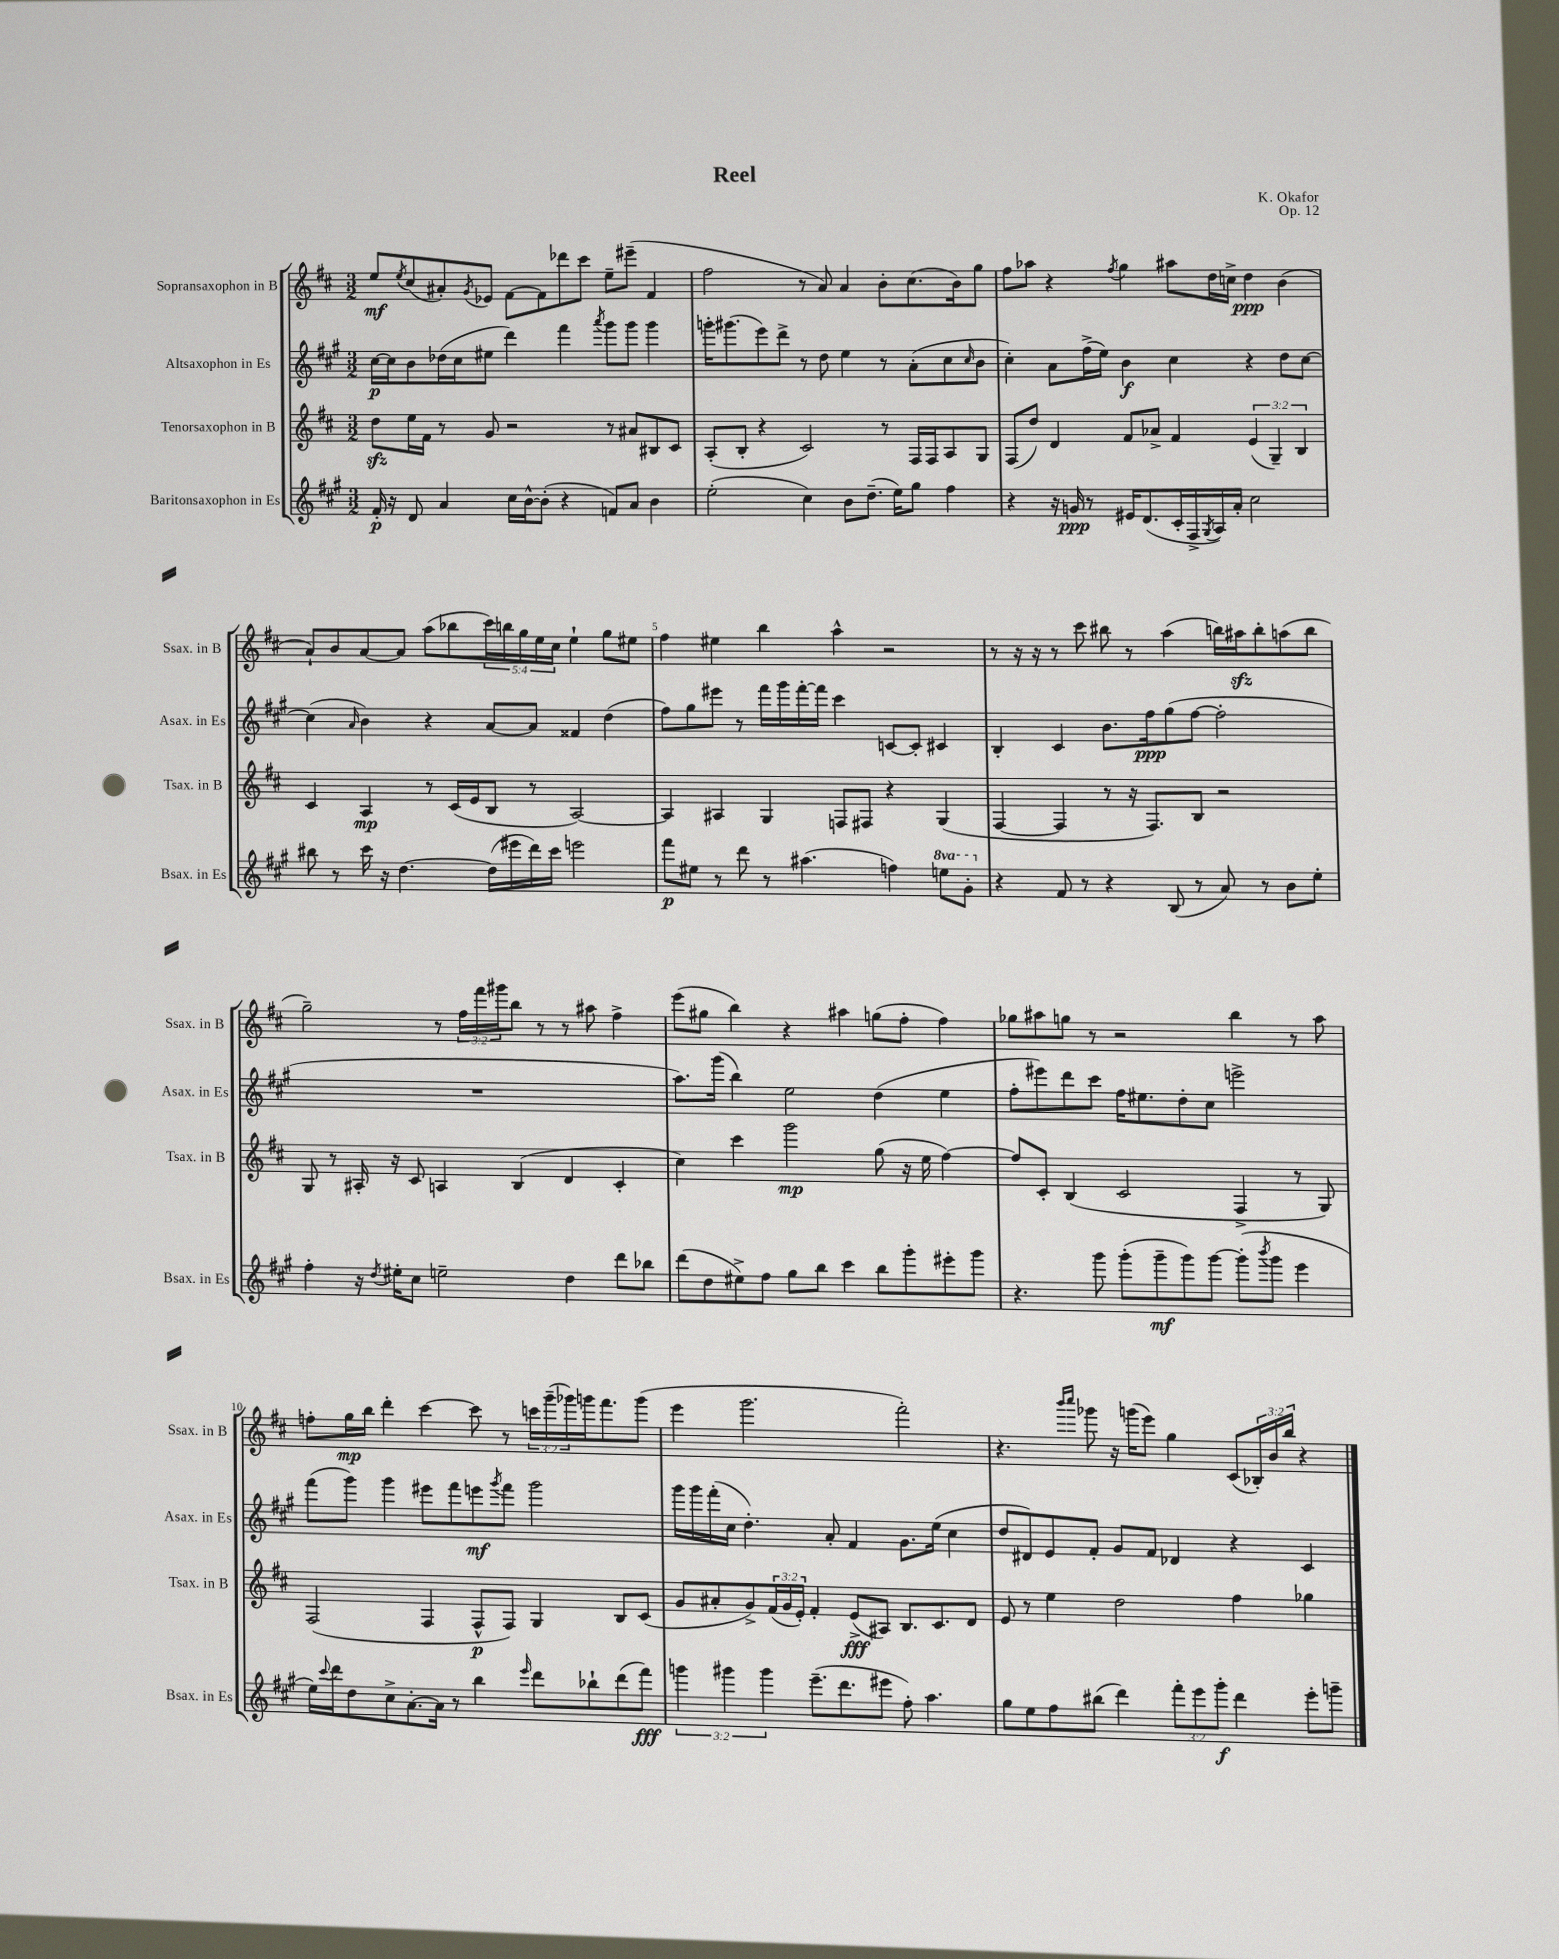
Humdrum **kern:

**kern	**dynam	**kern	**dynam	**kern	**dynam	**kern	**dynam
*part4	*part4	*part3	*part3	*part2	*part2	*part1	*part1
*staff4	*staff4	*staff3	*staff3	*staff2	*staff2	*staff1	*staff1
*I"Baritonsaxophon in Es	*	*I"Tenorsaxophon in B	*	*I"Altsaxophon in Es	*	*I"Sopransaxophon in B	*
*I'Bsax. in Es	*	*I'Tsax. in B	*	*I'Asax. in Es	*	*I'Ssax. in B	*
*clefG2	*	*clefG2	*	*clefG2	*	*clefG2	*
*k[f#c#g#]	*	*k[f#c#]	*	*k[f#c#g#]	*	*k[f#c#]	*
*M3/2	*	*M3/2	*	*M3/2	*	*M3/2	*
=1	=1	=1	=1	=1	=1	=1	=1
16f#'/	p	8ddzz\L	.	[16cc#\LL	p	8ee/L	mf
16r	.	.	.	16cc#\J]	.	.	.
.	.	.	.	.	.	8qee/	.
8d/	.	16ee\L	.	8b\	.	(8cc#/	.
.	.	16f#\JJ	.	.	.	.	.
4a/	.	8r	.	(16dd-X\L	.	8a#X'/)	.
.	.	.	.	16cc#\J	.	.	.
.	.	.	.	.	.	8qg/	.
.	.	8g/	.	8ee#X\J	.	8e-X/J	.
16cc#\LL	.	2r	.	4ddd\)	.	[8f#\L	.
[16b^^\J	.	.	.	.	.	.	.
(8b'\J]	.	.	.	.	.	8f#\]	.
4r	.	.	.	4fff#\	.	8ddd-X\	.
.	.	.	.	.	.	8ccc#\J	.
.	.	.	.	8qaaa/	.	.	.
8fn/L)	.	8r	.	8ggg#\L	.	8ee~\L	.
8a/J	.	8a#X/L	.	8ggg#\J	.	(8eee#X~\J	.
4b\	.	8B#X/	.	4ggg#\	.	4f#/	.
.	.	8c#/J	.	.	.	.	.
=2	=2	=2	=2	=2	=2	=2	=2
(2ee'\	.	(8A'/L	.	16gggn'\KL	.	2ff#\	.
.	.	.	.	(8.ggg#X\	.	.	.
.	.	8B'/J	.	.	.	.	.
.	.	4r	.	8eee\)	.	.	.
.	.	.	.	8ddd^\J	.	.	.
4cc#\)	.	2c#/)	.	8r	.	8r	.
.	.	.	.	8dd\	.	8a/)	.
8b\L	.	.	.	4ee\	.	4a/	.
(8.dd~\J	.	.	.	.	.	.	.
.	.	8r	.	8r	.	8b'\L	.
16ee\KL)	.	.	.	.	.	.	.
8gg#\J	.	16F#/LL	.	(8a'\L	.	(8.cc#\	.
.	.	16F#/J	.	.	.	.	.
4ff#\	.	8A/	.	8cc#\	.	.	.
.	.	.	.	.	.	16b\k)	.
.	.	.	.	16qqcc#/	.	.	.
.	.	8G/J	.	8b\J	.	8gg\J	.
=3	=3	=3	=3	=3	=3	=3	=3
4r	.	(8F#/L	.	4cc#'\)	.	8ff#\L	.
.	.	8dd/J)	.	.	.	8aa-X\J	.
16r	.	4d/	.	8a\L	.	4r	.
16gn/	ppp	.	.	.	.	.	.
8r	.	.	.	(16ff#^\L	.	.	.
.	.	.	.	16ee\JJ)	.	.	.
.	.	.	.	.	.	8qff#/	.
16e#X/KL	.	8f#/L	.	4b\	f	4gg\	.
(8.d/	.	.	.	.	.	.	.
.	.	8a-X^/J	.	.	.	.	.
16c#'/L	.	4f#/	.	4cc#\	.	8aa#X\L	.
16F#^/	.	.	.	.	.	.	.
8qG#/	.	.	.	.	.	.	.
16A/)	.	.	.	.	.	16dd\L	.
16a'/JJ	.	.	.	.	.	16ccn^\JJ	.
2cc#\	.	(6e/	.	4r	.	4dd\	ppp
.	.	6G~/)	.	.	.	.	.
.	.	.	.	8dd\L	.	(4b\	.
.	.	6B/	.	.	.	.	.
.	.	.	.	[8cc#\J	.	.	.
!!LO:LB:g=z
=4	=4	=4	=4	=4	=4	=4	=4
8bb#X\	.	4c#/	.	(4cc#\]	.	8a`/L)	.
8r	.	.	.	.	.	8b/	.
.	.	.	.	16qqa/	.	.	.
16ccc#\	.	4A/	mp	4b\)	.	[8a/	.
16r	.	.	.	.	.	.	.
[4.dd\	.	.	.	.	.	8a/J]	.
.	.	8r	.	4r	.	(8aa\L	.
.	.	(16c#/LL	.	.	.	8bb-X\	.
.	.	16e/J	.	.	.	.	.
(16dd\LL]	.	8B/J	.	[8a/L	.	20ccc#\L)	.
.	.	.	.	.	.	20bbn\	.
16eee#X\	.	.	.	.	.	.	.
.	.	.	.	.	.	20gg\	.
16ddd\)	.	8r	.	8a/J]	.	.	.
.	.	.	.	.	.	20ee\	.
16ccc#\JJ	.	.	.	.	.	.	.
.	.	.	.	.	.	20cc#\JJ	.
2eeen\	.	[2A/)	.	4f##X/	.	4ee`\	.
.	.	.	.	(4dd\	.	8gg\L	.
.	.	.	.	.	.	8ee#X\J	.
=5	=5	=5	=5	=5	=5	=5	=5
8fff#\L	p	4A/]	.	8ff#\L)	.	4ff#\	.
8ee#X\J	.	.	.	8gg#\	.	.	.
8r	.	4A#X/	.	8eee#X\J	.	4ee#X\	.
8ddd\	.	.	.	8r	.	.	.
8r	.	4G/	.	16fff#\LL	.	4bb\	.
.	.	.	.	16ggg#\	.	.	.
(4.aa#X\	.	.	.	[16fff#'\	.	.	.
.	.	.	.	16fff#\JJ]	.	.	.
.	.	8Fn/L	.	4ccc#\	.	4aa^^\	.
.	.	8F#X/J	.	.	.	.	.
4ffn\)	.	4r	.	[8cn/L	.	2r	.
.	.	.	.	8c'/J]	.	.	.
*8va	*	*	*	*	*	*	*
8eeen\L	.	(4G/	.	4c#X/	.	.	.
8gg#'\J	.	.	.	.	.	.	.
=6	=6	=6	=6	=6	=6	=6	=6
*X8va	*	*	*	*	*	*	*
4r	.	[4F#/	.	4B'/	.	8r	.
.	.	.	.	.	.	16r	.
.	.	.	.	.	.	16r	.
8f#/	.	4F#/]	.	4c#/	.	8r	.
8r	.	.	.	.	.	8ccc#\	.
4r	.	8r	.	8.b\L	.	8bb#X\	.
.	.	16r	.	.	.	8r	.
.	.	8.F#/L)	.	16ff#\k	ppp	.	.
(8B/	.	.	.	(8gg#\	.	(4aa\	.
8r	.	8B/J	.	[8ff#\J	.	.	.
8a/)	.	2r	.	2ff#'\]	.	16bbn\LL)	.
.	.	.	.	.	.	16aa#Xzz\J	.
8r	.	.	.	.	.	8bb'\	.
8b\L	.	.	.	.	.	(8aan\	.
8ee'\J	.	.	.	.	.	8bb\J	.
!!LO:LB:g=z
=7	=7	=7	=7	=7	=7	=7	=7
4ff#'\	.	8G/	.	1.r	.	2gg~\)	.
.	.	8r	.	.	.	.	.
16r	.	16A#X'/	.	.	.	.	.
8qdd/	.	.	.	.	.	.	.
16ee#X'\KL	.	16r	.	.	.	.	.
8cc#\J	.	8c#/	.	.	.	.	.
2een~\	.	4An/	.	.	.	8r	.
.	.	.	.	.	.	24ff#\LL	.
.	.	.	.	.	.	24fff#\	.
.	.	.	.	.	.	24ggg#X\J	.
.	.	(4B/	.	.	.	8bb\J	.
.	.	.	.	.	.	8r	.
4dd\	.	4d/	.	.	.	8r	.
.	.	.	.	.	.	8aa#X\	.
8ddd\L	.	4c#'/	.	.	.	4ff#^\	.
8bb-X\J	.	.	.	.	.	.	.
=8	=8	=8	=8	=8	=8	=8	=8
(8ddd\L	.	4cc#\)	.	8.aa\L)	.	(8eee\L	.
8dd\	.	.	.	.	.	8gg#X\J	.
.	.	.	.	(16ggg#\Jk	.	.	.
8ee#X^\)	.	4ccc#\	.	4bb\)	.	4bb\)	.
8ff#\J	.	.	.	.	.	.	.
8gg#\L	.	2ggg\	mp	2ee\	.	4r	.
8bb\J	.	.	.	.	.	.	.
4ccc#\	.	.	.	.	.	4aa#X\	.
8bb\L	.	(8gg\	.	(4dd\	.	(8ggn\L	.
8ggg#'\	.	16r	.	.	.	8ff#'\J	.
.	.	16ee\	.	.	.	.	.
8eee#X'\	.	[4ff#\)	.	4ee\	.	4ff#\)	.
8ggg#\J	.	.	.	.	.	.	.
=9	=9	=9	=9	=9	=9	=9	=9
4.r	.	8ff#/L]	.	8ff#'\L	.	8gg-X\L	.
.	.	8c#'/J	.	8eee#X\)	.	8aa#X\	.
.	.	(4B/	.	8ddd\	.	8ggn\J	.
8ggg#\	.	.	.	8ccc#\J	.	8r	.
(8ggg#'\L	.	2c#/	.	16ff#\KL	.	2r	.
.	.	.	.	8.ee#X\	.	.	.
8ggg#~\	mf	.	.	.	.	.	.
8ggg#\)	.	.	.	8dd'\	.	.	.
[8ggg#\J	.	.	.	8cc#\J	.	.	.
(8ggg#'\L]	.	4F#^/	.	2eeen^\	.	4bb\	.
8qbbb/	.	.	.	.	.	.	.
8ggg#\J	.	.	.	.	.	.	.
4eee\	.	8r	.	.	.	8r	.
.	.	8G/)	.	.	.	8aa#\	.
!!LO:LB:g=z
=10	=10	=10	=10	=10	=10	=10	=10
16ee\LL)	.	(2F#/	.	(8fff#\L	.	8ffn'\L	.
8qqccc#/	.	.	.	.	.	.	.
16ddd\J	.	.	.	.	.	.	.
8dd\	.	.	.	8ggg#\J)	.	16gg\L	mp
.	.	.	.	.	.	16bb\JJ	.
8cc#^\	.	.	.	4ggg#\	.	4ddd'\	.
[8.a'\	.	.	.	.	.	.	.
.	.	4F#/	.	8eee#X\L	.	[4ccc#\	.
16a\Jk]	.	.	.	.	.	.	.
8r	.	.	.	8fff#\	.	.	.
4bb\	.	8F#^^/L	p	8eeen\	mf	8ccc#\]	.
.	.	.	.	8qggg#/	.	.	.
.	.	8F#/J)	.	8fff#\J	.	8r	.
16qqeee/	.	.	.	.	.	.	.
8ddd\L	.	4G/	.	2ggg#\	.	24cccn\LL	.
.	.	.	.	.	.	(24ggg~\	.
.	.	.	.	.	.	24ggg-X\)	.
8bb-X`\	.	.	.	.	.	16gggn\J	.
.	.	.	.	.	.	8.fff#\	.
(8ddd\	.	8B/L	.	.	.	.	.
8fff#\J)	fff	(8c#/J	.	.	.	(8ggg\J	.
=11	=11	=11	=11	=11	=11	=11	=11
6gggn\	.	8g/L	.	16ggg#\LL	.	4eee\	.
.	.	.	.	16ggg#\	.	.	.
.	.	8a#X'/	.	(16fff#'\	.	.	.
6ggg#X\	.	.	.	.	.	.	.
.	.	.	.	16cc#\JJ	.	.	.
.	.	8g^/)	.	4.dd'\)	.	2.ggg\	.
6ggg#\	.	.	.	.	.	.	.
.	.	(24f#/L	.	.	.	.	.
.	.	24g/	.	.	.	.	.
.	.	24e'/JJ)	.	.	.	.	.
(8.eee~\L	.	4f#'/	.	.	.	.	.
.	.	.	.	8a'/	.	.	.
8.ddd\	.	.	.	.	.	.	.
.	.	(8e^/L	fff	4f#/	.	.	.
8eee#X\J	.	8A#X/J)	.	.	.	.	.
8ff#'\)	.	8.B/L	.	8.g#\L	.	2fff#'\)	.
4.aa\	.	.	.	.	.	.	.
.	.	8.c#/	.	(16ee\Jk	.	.	.
.	.	.	.	4cc#\	.	.	.
.	.	8d/J	.	.	.	.	.
=12	=12	=12	=12	=12	=12	=12	=12
8gg#\L	.	8e/	.	8dd/L	.	4.r	.
8ee\	.	8r	.	8d#X/)	.	.	.
8ff#\	.	4ee\	.	8e/	.	.	.
.	.	.	.	.	.	16qqbbb/LL	.
.	.	.	.	.	.	16qqcccc#/JJ	.
(8bb#X\J	.	.	.	8f#'/J	.	8ggg-X\	.
4ddd\)	.	2dd\	.	8g#/L	.	16r	.
.	.	.	.	.	.	(16gggn\KL	.
.	.	.	.	8f#/J	.	8eee\J)	.
12fff#'\L	.	.	.	4d-X/	.	4gg\	.
12eee\	.	.	.	.	.	.	.
12ggg#'\J	f	.	.	.	.	.	.
4ddd\	.	4ff#\	.	4r	.	(8c#/L	.
.	.	.	.	.	.	24B-X'/L)	.
.	.	.	.	.	.	24b/	.
.	.	.	.	.	.	24bb/JJ	.
8eee'\L	.	4gg-X\	.	4c#/	.	4r	.
8gggn~\J	.	.	.	.	.	.	.
==	==	==	==	==	==	==	==
*-	*-	*-	*-	*-	*-	*-	*-
